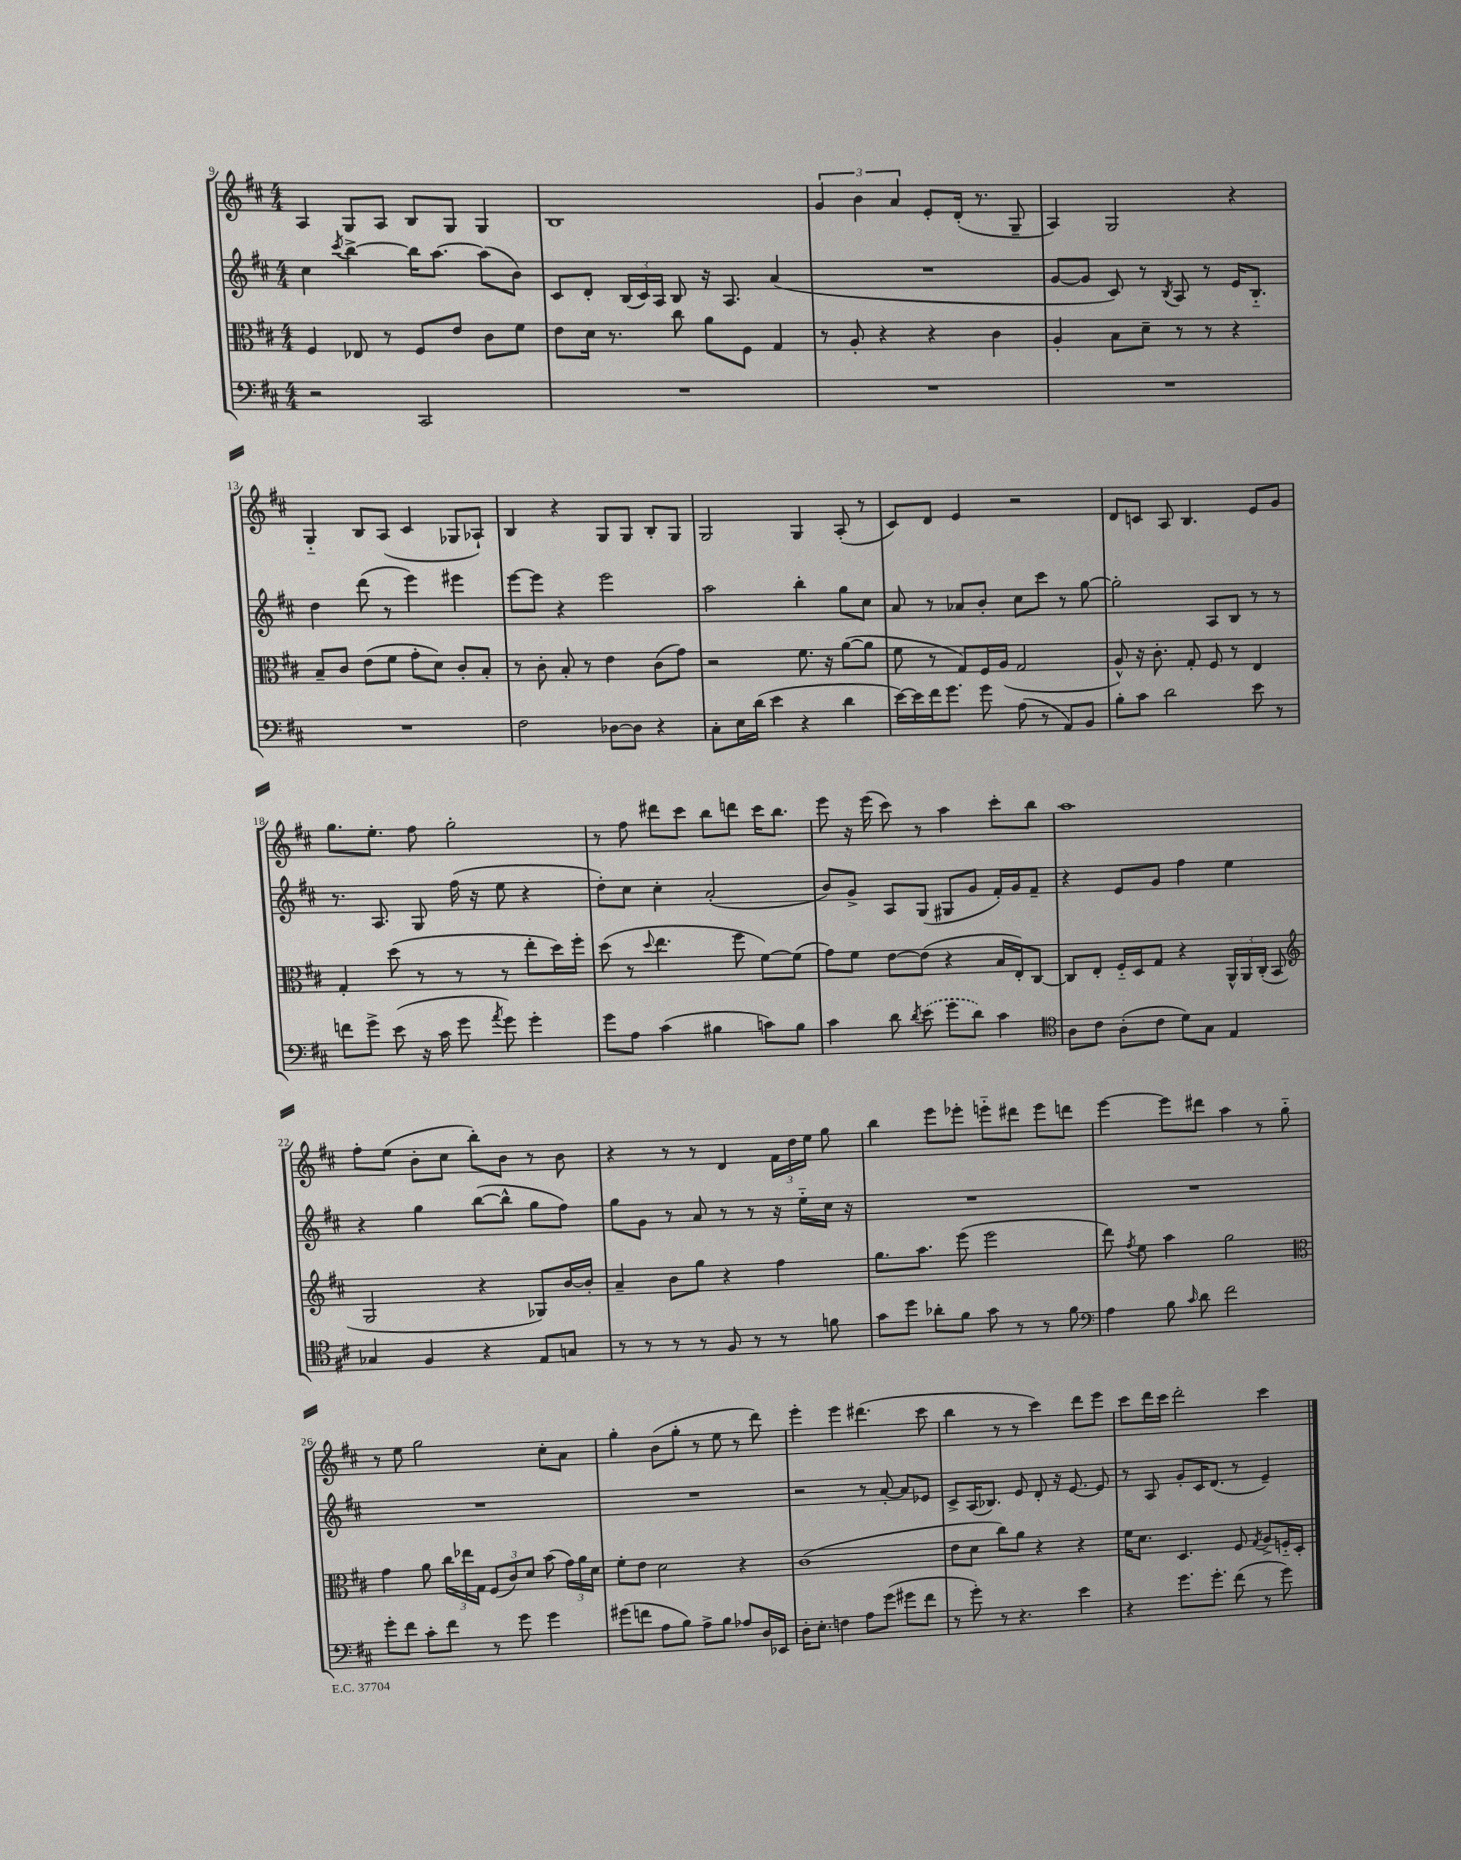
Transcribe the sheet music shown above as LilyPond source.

<<
\new StaffGroup <<
\new Staff = "s0" {
    \clef treble \key d \major \numericTimeSignature \time 4/4
    \autoBeamOff a4 g8[ a8] b8[ g8] g4 |
    b1 |
    \tuplet 3/2 { g'4 b'4 a'4 } e'8[-. d'16]-.( r8. g8-- |
    a4) g2 r4 |
    g4-_ b8[ a8]( cis'4 ges8[ aes8]-!) |
    b4 r4 g8[ g8] b8[-. g8] |
    g2 g4 a8-.( r8 |
    cis'8[) d'8] e'4 r2 |
    d'8[ c'8] a8 b4. e'8[ g'8] |
    g''8.[ e''8.]-. fis''8 g''2-. |
    r8 fis''8 dis'''8[ cis'''8] b''8[ d'''8] cis'''16[ b''8.] |
    e'''8 r16 e'''16( cis'''8) r8 a''4 cis'''8[-. b''8] |
    a''1 |
    fis''8[-. e''8]( b'8[-. cis''8] b''8[-.) b'8] r8 b'8 |
    r4 r8 r8 d'4 \tuplet 3/2 { fis'16[ d''16 e''16] } g''8 |
    b''4 e'''8[ ees'''8]-. e'''8[-_ dis'''8] e'''8[ d'''8] |
    e'''4~ e'''8[ dis'''8] a''4 r8 g''8-_ |
    r8 e''8 g''2 cis''8[-. a'8] |
    g''4-. b'8[( g''8]-. r8 e''8 r8 d'''8) |
    e'''4-. e'''4 dis'''4.( cis'''8 |
    b''4 r8 r8 cis'''4) d'''8[ e'''8] |
    cis'''8[ d'''16 cis'''16] d'''2-. cis'''4 \bar "|." |
}
\new Staff = "s1" {
    \clef treble \key d \major \numericTimeSignature \time 4/4
    \autoBeamOff cis''4 \acciaccatura { cis'''8 } b''4~-> b''16[ a''8.]~ a''8[( b'8]) |
    cis'8[ d'8]-. \tuplet 3/2 { b16[( cis'16) a16] } b8 r16 a8. a'4( |
    R1 |
    g'8[~ g'8] cis'8) r8 \acciaccatura { b8 } a8 r8 e'16[ b8.]-_ |
    d''4 d'''8( r8 e'''4) eis'''4 |
    e'''8[~ e'''8] r4 e'''2 |
    a''2 b''4-. g''8[ cis''8] |
    a'8 r8 aes'8[ b'8]-. cis''8[ cis'''8] r8 g''8~ |
    g''2-. a8[ b8] r8 r8 |
    r8. a8. g8 fis''16( r16 e''8 r4 |
    d''8[-.) cis''8] cis''4-. a'2-.( |
    b'8[) g'8]-> a8[ g8]( gis8[ g'8] fis'16[-.) g'16 fis'8]-- |
    r4 e'8[ g'8] fis''4 e''4 |
    r4 g''4 b''8[~( b''8]-^ g''8[ fis''8]) |
    g''8[ g'8] r8 a'8 r8 r8 r16 e''16[-_ cis''16] r16 |
    R1 |
    R1 |
    R1 |
    R1 |
    r2 r8 a'8~-. a'8[ ees'8] |
    cis'8[-> a16( bes8.]) e'8 d'8-. r16 e'8.~ e'8 |
    r8 a8 g'8[-. cis'16 d'8.]( r8 e'4--) \bar "|." |
}
\new Staff = "s2" {
    \clef alto \key d \major \numericTimeSignature \time 4/4
    \autoBeamOff fis4 ees8 r8 fis8[ e'8] cis'8[ fis'8] |
    e'8[ d'16] r8. cis''8 a'8[ fis8] g4 |
    r8 a8-. r4 r4 cis'4 |
    a4-. b8[ d'8]-- r8 r8 r4 |
    b8[-- cis'8] e'8[( fis'8] g'8[-. d'8]) cis'8[-. b8]-. |
    r8 cis'8-. b8-. r8 e'4 cis'8[( g'8]) |
    r2 fis'8. r16 a'8[~( a'8] |
    fis'8 r8 g8[) fis16 a16]( g2 |
    a8-^) r16 cis'8.-. g8-. fis8 r8 e4 |
    g4-. d''8( r8 r8 r8 e''8[-. d''16) fis''16]-. |
    d''8( r8 \appoggiatura { d''8 } e''4. fis''8 fis'8[~) fis'8]( |
    g'8[) fis'8] e'8[~ e'8]( r4 b16[ e16-.) cis8]~ |
    cis8[ e8]-. fis16[-_ d16 g8] r4 \tuplet 3/2 { a,16[-^ a,16 cis16]-.( } b,8 |
    \clef treble g2 r4 ges8[) b'16~ b'16]-. |
    a'4-- b'8[ g''8] r4 fis''4 |
    g''8.[ a''8.] e'''8( e'''2 |
    d'''8) \acciaccatura { fis''8 } e''8 a''4 g''2 |
    \clef alto g'4 a'8 \tuplet 3/2 { cis''16[ ees''16 g16] } \tuplet 3/2 { fis8[( cis'8) d'8] } b'8( \tuplet 3/2 { g'16[) a'16 d'16] } |
    fis'8[-. e'8] d'2 r4 |
    cis'1( |
    e'8[ d'8] cis''8[) a'8] r4 r4 |
    fis'16[ d'8.] d4. fis8 \acciaccatura { g8 } a8[-> f16-_ d16]-. \bar "|." |
}
\new Staff = "s3" {
    \clef bass \key d \major \numericTimeSignature \time 4/4
    \autoBeamOff r2 cis,2 |
    R1 |
    R1 |
    R1 |
    R1 |
    fis2 des8[~ des8] r4 |
    cis8[-. e16 d'16]( e'4 r4 d'4 |
    e'16[~) e'16 fis'16 g'8.] g'8 a8( r8 a,8[) b,8] |
    b8[-. cis'8] d'2 e'8 r8 |
    f'8[ g'8]-> e'8( r16 cis'16 g'8 \acciaccatura { a'8 } g'8) g'4-. |
    g'8[ a8] cis'4( bis4 c'8[) bis8] |
    cis'4 d'8 \acciaccatura { d'8 } \once \slurDashed e'8( g'8[ d'8]) cis'4 |
    \clef tenor a8[ cis'8] a8[-.( cis'8] d'8[) g8] e4 |
    ges4 fis4 r4 e8[ g8] |
    r8 r8 r8 r8 fis8 r8 r8 f'8 |
    g'8[ d''8] aes'8[-. fis'8] g'8 r8 r8 fis'8 |
    \clef bass a4 b8 \grace { cis'16 } d'8 fis'2 |
    g'8[-. fis'8] cis'8[-. fis'8] r8 g'8 g'4 |
    gis'8[( f'8] a8[ b8]) a8[-> b8] aes8[ d16 ees,16] |
    d16[-. e8.]-. f4 a8[ g'8]( gis'8[ fis'8] |
    r8 g'8-.) r8 r4. e'4 |
    r4 g'8.[ g'8.]-. fis'8( r8 g'8) \bar "|." |
}
>>
>>
\layout { \context { \Score currentBarNumber = #9 } }
